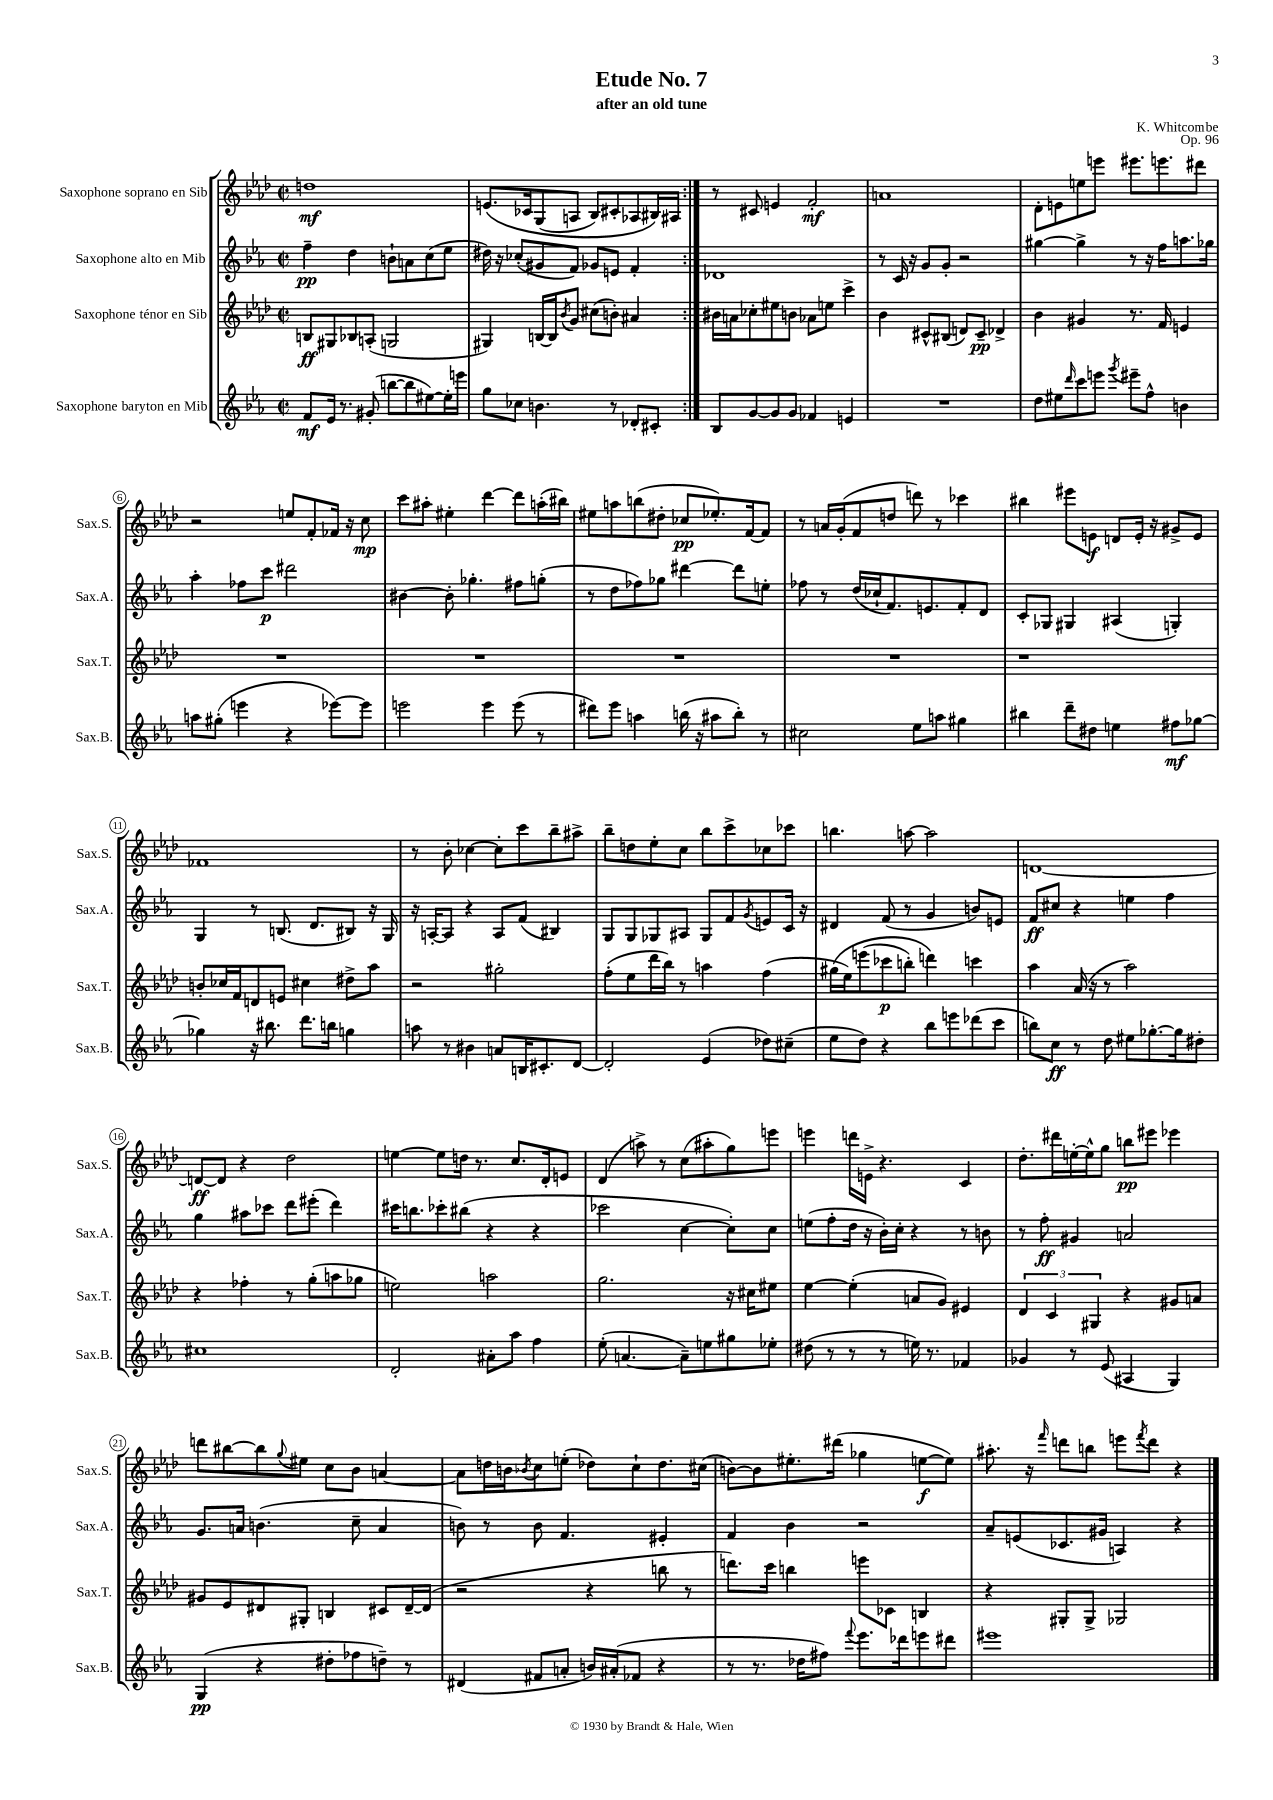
\header { title = "Etude No. 7" composer = "K. Whitcombe" subtitle = "after an old tune" opus = "Op. 96" }
<<
\new StaffGroup <<
\new Staff = "s0" \with { instrumentName = "Saxophone soprano en Sib" shortInstrumentName = "Sax.S." } {
    \clef treble \key aes \major \defaultTimeSignature \time 2/2
    \repeat volta 2 { d''1\mf |
    e'8.\( ces'16 g8( a8 bes8) cis'8-. aes8 bis16\) ais16 | }
    r8 cis'8 e'4 f'2-.\mf |
    a'1 |
    des'8-. e'8 e''8 e'''8 eis'''8. e'''8. dis'''8 |
    r2 e''8 f'8-. fes'16 r16 c''8\mp |
    c'''8 ais''8-. eis''4-. des'''4~ des'''8 a''16-.( bis''16) |
    eis''8 a''8 b''8( dis''8-. ces''8\pp ees''8.-.) f'16~ f'8 |
    r8 a'16 g'16-.( f'8 d''8 d'''8) r8 ces'''4 |
    bis''4 eis'''8 e'8\f d'8 e'16-. r16 gis'8-> e'8 |
    fes'1 |
    r8 bes'8-. ces''4~ ces''8-. c'''8 bes''8-- ais''8-> |
    bes''8-- d''8 ees''8-. c''8 bes''8 c'''8-> ces''8 ces'''8 |
    b''4. a''8~ a''2 |
    d'1~ |
    d'8~\ff d'8 r4 des''2 |
    e''4~ e''8 d''16 r8. c''8. des'16-. e'8 |
    des'4( a''8->) r8 c''8( ais''8-. g''8) e'''8 |
    e'''4 d'''16 e'16-> r4. c'4 |
    des''8.-. dis'''16 e''16~-. e''16-^ g''8 b''8\pp eis'''8 ees'''4 |
    d'''8 bis''8~ bis''8 \appoggiatura { g''8 } eis''8 c''8 bes'8 a'4~ |
    a'8 d''16 b'16 \acciaccatura { bes'8 } c''8 e''8-.( des''8) c''8-! des''8. cis''16( |
    b'8~) b'8 eis''8.-. dis'''16( ges''4 e''8~\f e''8) |
    ais''8.-. r16 \grace { f'''16 } d'''8 b''8 e'''8 \acciaccatura { f'''8 } d'''8 r4 \bar "|." |
}
\new Staff = "s1" \with { instrumentName = "Saxophone alto en Mib" shortInstrumentName = "Sax.A." } {
    \clef treble \key ees \major \defaultTimeSignature \time 2/2
    \repeat volta 2 { f''4--\pp d''4 b'8-! a'8 c''8( ees''8 |
    dis''16) r16 ces''8-.( gis'8 f'8) ges'8 e'8 f'4-. | }
    des'1 |
    r8 c'16 r16 g'8 g'8-. r2 |
    gis''4~ gis''4-> r8 r16 f''16 a''8. ges''16 |
    aes''4-. fes''8 c'''8\p dis'''2 |
    bis'4~ bis'8-. ges''4.-. fis''8 g''8-.( |
    r8 d''8 fes''8) ges''8 dis'''4~ dis'''8 e''8-. |
    fes''8 r8 d''16( ces''16-! f'8.) e'8. f'8-. d'8 |
    c'8-. ges8 gis4 ais4( g4-.) |
    g4 r8 b8.( d'8. bis8) r16 g16 |
    r16 a16~-. a8 r4 a8 f'8( bis4) |
    g8 g8 ges8 ais8 ges8 f'8 \acciaccatura { g'8 } e'8 c'16 r16 |
    dis'4 f'8( r8 g'4 b'8) e'8 |
    f'8\ff cis''8 r4 e''4 f''4 |
    g''4 ais''8 ces'''8 d'''8 eis'''8-.( d'''4) |
    cis'''16 b''8. ces'''8-. bis''8( r4 r4 |
    ces'''2 c''4~ c''8-.) c''8 |
    e''8( f''8-. d''16 r16 bes'16-.) c''16-. r4 r8 b'8 |
    r8 f''8-.\ff gis'4 a'2 |
    g'8. a'16 b'4.( c''8-- a'4 |
    b'8) r8 b'8 f'4. eis'4-. |
    f'4 bes'4 r2 |
    aes'8-- e'8( ces'8. gis'16 a4) r4 \bar "|." |
}
\new Staff = "s2" \with { instrumentName = "Saxophone ténor en Sib" shortInstrumentName = "Sax.T." } {
    \clef treble \key aes \major \defaultTimeSignature \time 2/2
    \repeat volta 2 { b8\ff gis8 bes8 a8-.( g2 |
    gis4) b16~ b16 \acciaccatura { bes'8 } g'8 cis''8( b'8-.) ais'4 | }
    bis'16 a'16 ces''8-. eis''8 b'8 aes'8 e''8 c'''4-> |
    bes'4 cis'8-^ bis8( d'8) cis'8--\pp des'4-> |
    bes'4 gis'4 r8. f'16 e'4 |
    R1 |
    R1 |
    R1 |
    R1 |
    r1 |
    b'8-. ces''16 f'16 d'8 e'8 cis''4 dis''8-> aes''8 |
    r2 gis''2-. |
    f''8-.( ees''8 des'''16 bes''16) r8 a''4 f''4( |
    gis''16\( ees''16) e'''8( ces'''8\p b''8-.) d'''4\) c'''4 |
    aes''4 aes'16( r16 r8 aes''2) |
    r4 fes''4-. r8 g''8-.( a''8 ges''8 |
    e''2) a''2 |
    g''2. r16 cis''16 eis''8 |
    ees''4~ ees''4-.( a'8 g'8) eis'4 |
    \tuplet 3/2 { des'4 c'4 gis4 } r4 gis'8 a'8 |
    gis'8 ees'8 dis'8 gis8-. b4 cis'8 dis'16~-- dis'16( |
    r2 r4 b''8 r8 |
    d'''8.) c'''16 b''4 e'''8 ces'8 b4 |
    r4 gis8-. gis8-> ges2 \bar "|." |
}
\new Staff = "s3" \with { instrumentName = "Saxophone baryton en Mib" shortInstrumentName = "Sax.B." } {
    \clef treble \key ees \major \defaultTimeSignature \time 2/2
    \repeat volta 2 { f'8\mf ees'16 r8. gis'8-.( b''8~ b''8 eis''8~) eis''16-. e'''16 |
    g''8 ces''8 b'4. r8 des'8-. cis'8-. | }
    bes8 g'8~ g'8 g'8 fes'4 e'4 |
    R1 |
    d''8 eis''8 \grace { d'''16 } c'''8 e'''8 \acciaccatura { g'''8 } eis'''8-- f''8-^ b'4 |
    a''8 gis''8-.( e'''4 r4 ees'''8~) ees'''8 |
    e'''2 e'''4 e'''8( r8 |
    dis'''8) ees'''8 a''4 b''16( r16 ais''8 b''8-.) r8 |
    cis''2 ees''8 a''8 gis''4 |
    bis''4 d'''8-- dis''8 e''4 fis''8\mf ges''8~ |
    ges''4 r16 bis''8. d'''8. b''16 g''4 |
    a''8 r8 bis'4 a'8 b16 cis'8.-. d'8~ |
    d'2-. ees'4( des''8) cis''8--( |
    ees''8 d''8) r4 bes''8 e'''8 des'''8( c'''8 |
    b''8) c''8\ff r8 d''8 eis''8 ges''8.~-. ges''16 dis''8-. |
    cis''1 |
    d'2-. ais'8-. aes''8 f''4 |
    ees''8-.( a'4.~ a'8--) e''8 gis''8 ees''8-. |
    dis''8( r8 r8 r8 e''16) r8. fes'4 |
    ges'4 r8 ees'8( ais4 g4) |
    g4\pp( r4 dis''8-. fes''8 d''8--) r8 |
    dis'4( fis'8 a'8-. b'16) ais'16-.( fes'8 r4 |
    r8 r8. des''16 fis''8) \appoggiatura { f'''8 } ees'''8. des'''16 e'''8 dis'''8 |
    eis'''1 \bar "|." |
}
>>
>>
\layout { \context { \Score \override BarNumber.stencil = #(make-stencil-circler 0.1 0.3 ly:text-interface::print) } }
